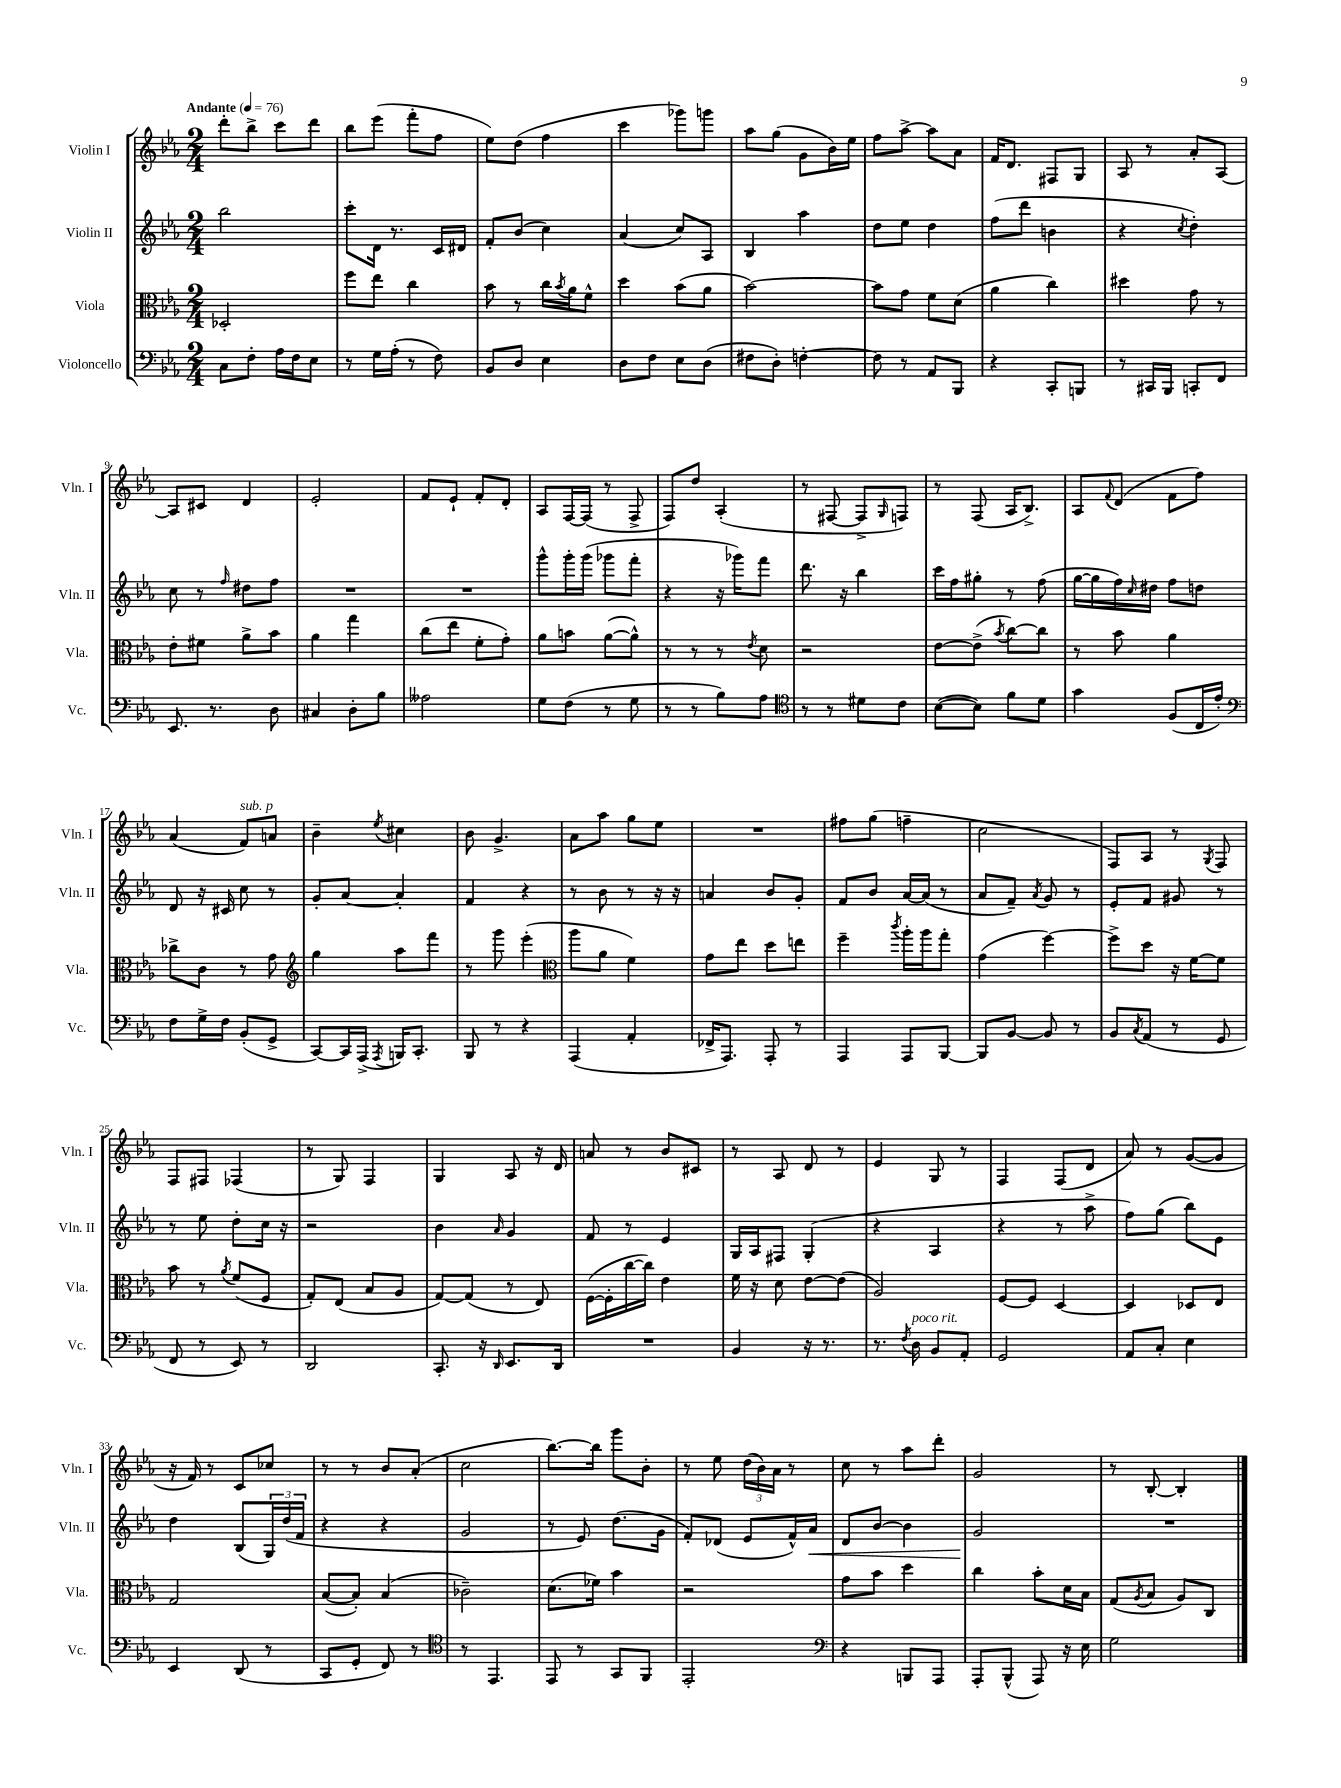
<<
\new StaffGroup <<
\new Staff = "s0" \with { instrumentName = "Violin I" shortInstrumentName = "Vln. I" } {
    \clef treble \key ees \major \numericTimeSignature \time 2/4 \tempo "Andante" 4 = 76
    d'''8-. bes''8-> c'''8 d'''8 |
    bes''8 ees'''8( f'''8-. f''8 |
    ees''8) d''8( f''4 |
    c'''4 ges'''8) g'''8 |
    aes''8 g''8( g'8 bes'16) ees''16 |
    f''8 aes''8~-> aes''8 aes'8 |
    f'16 d'8. fis8 g8 |
    aes8 r8 aes'8-. aes8~ |
    aes8 cis'8 d'4 |
    ees'2-. |
    f'8 ees'8-! f'8-. d'8-. |
    aes8 f16~ f16( r8 f8-> |
    f8) d''8 aes4-.( |
    r8 fis8~ fis8-> \grace { g16 } f8) |
    r8 f8( aes16 bes8.->) |
    aes8 \appoggiatura { f'8 } d'8( f'8 f''8) |
    aes'4( f'8^\markup { \italic "sub. p" }) a'8 |
    bes'4-- \acciaccatura { ees''8 } cis''4 |
    bes'8 g'4.-> |
    aes'8 aes''8 g''8 ees''8 |
    R2 |
    fis''8 g''8( f''4-- |
    c''2 |
    f8) aes8 r8 \acciaccatura { g8 } f8 |
    f8 fis8 fes4( |
    r8 g8) f4 |
    g4 aes8 r16 d'16 |
    a'8 r8 bes'8 cis'8 |
    r8 aes8 d'8 r8 |
    ees'4 g8 r8 |
    f4 f8( d'8 |
    aes'8) r8 g'8~( g'8 |
    r16 f'16) r8 c'8 ces''8 |
    r8 r8 bes'8 aes'8-.( |
    c''2 |
    bes''8.~) bes''16 g'''8 bes'8-. |
    r8 ees''8 \tuplet 3/2 { d''16( bes'16) aes'16 } r8 |
    c''8 r8 aes''8 d'''8-. |
    g'2 |
    r8 bes8~-. bes4-. \bar "|." |
}
\new Staff = "s1" \with { instrumentName = "Violin II" shortInstrumentName = "Vln. II" } {
    \clef treble \key ees \major \numericTimeSignature \time 2/4
    bes''2 |
    c'''8-. d'16 r8. c'16 dis'16 |
    f'8-. bes'8( c''4) |
    aes'4( c''8) aes8 |
    bes4 aes''4 |
    d''8 ees''8 d''4 |
    f''8( d'''8 b'4 |
    r4 \acciaccatura { c''8 } d''4-.) |
    c''8 r8 \grace { f''16 } dis''8 f''8 |
    R2 |
    R2 |
    g'''8-^ g'''16-. g'''16( ges'''8 f'''8-. |
    r4 r16 ges'''16) f'''8 |
    d'''8. r16 bes''4 |
    c'''16 f''16 gis''8-. r8 f''8( |
    g''16~ g''16 f''16) \grace { c''16 } dis''16 f''8 d''8 |
    d'8 r16 cis'16 c''8 r8 |
    g'8-. aes'8~ aes'4-. |
    f'4 r4 |
    r8 bes'8 r8 r16 r16 |
    a'4 bes'8 g'8-. |
    f'8 bes'8 aes'16~ aes'16( r8 |
    aes'8 f'8--) \acciaccatura { aes'8 } g'8 r8 |
    ees'8-. f'8 gis'8 r8 |
    r8 ees''8 d''8-. c''16 r16 |
    r2 |
    bes'4 \grace { aes'16 } g'4 |
    f'8 r8 ees'4 |
    g16 aes16 fis8 g4-.( |
    r4 aes4 |
    r4 r8 aes''8-> |
    f''8) g''8( bes''8) ees'8 |
    d''4 bes8( \tuplet 3/2 { g16) d''16( f'16 } |
    r4 r4 |
    g'2 |
    r8 ees'8) d''8.( g'16 |
    f'8-.) des'8( ees'8 f'16-^) aes'16\< |
    d'8 bes'8~ bes'4 |
    g'2\! |
    R2 \bar "|." |
}
\new Staff = "s2" \with { instrumentName = "Viola" shortInstrumentName = "Vla." } {
    \clef alto \key ees \major \numericTimeSignature \time 2/4
    des2-. |
    f''8 ees''8 c''4 |
    bes'8 r8 c''16 \acciaccatura { bes'8 } aes'16 f'8-^ |
    d''4 bes'8( aes'8 |
    bes'2~) |
    bes'8 g'8 f'8 d'8( |
    aes'4 c''4) |
    dis''4 g'8 r8 |
    ees'8-. fis'8 aes'8-> bes'8 |
    aes'4 g''4 |
    c''8( ees''8 f'8-. g'8-.) |
    aes'8 b'8 aes'8~( aes'8-^) |
    r8 r8 r8 \acciaccatura { ees'8 } d'8 |
    r2 |
    ees'8~ ees'8->( \acciaccatura { bes'8 } c''8~) c''8 |
    r8 bes'8 aes'4 |
    ces''8-> c'8 r8 g'8 |
    \clef treble g''4 aes''8 f'''8 |
    r8 g'''8 ees'''4-.( |
    \clef alto aes''8 aes'8 f'4) |
    g'8 ees''8 d''8 e''8 |
    f''4-- \acciaccatura { c'''8 } aes''16-. aes''16 g''8-. |
    g'4( f''4~) |
    f''8-> d''8 r16 f'16~ f'8 |
    bes'8 r8 \acciaccatura { aes'8 } f'8( f8 |
    g8-.) ees8( bes8 aes8 |
    g8~) g8( r8 ees8) |
    f16~( f16-. c''16~ c''16) ees'4 |
    f'16 r16 d'8 ees'8~ ees'8( |
    aes2) |
    f8~ f8 d4~ |
    d4 des8 ees8 |
    g2 |
    bes8~( bes8-.) bes4( |
    ces'2--) |
    d'8.( fes'16) bes'4 |
    r2 |
    g'8 bes'8 d''4 |
    c''4 bes'8-. d'16 bes16 |
    g8( \acciaccatura { aes8 } bes8 aes8) c8 \bar "|." |
}
\new Staff = "s3" \with { instrumentName = "Violoncello" shortInstrumentName = "Vc." } {
    \clef bass \key ees \major \numericTimeSignature \time 2/4
    c8 f8-. aes16 f16 ees8 |
    r8 g16 aes16-.( r8 f8) |
    bes,8 d8 ees4 |
    d8 f8 ees8 d8( |
    fis8 d8-.) f4~-. |
    f8 r8 aes,8 bes,,8 |
    r4 c,8-. b,,8 |
    r8 cis,16 bes,,16 c,8-. f,8 |
    ees,8. r8. d8 |
    cis4 d8-. bes8 |
    aeses2 |
    g8 f8( r8 g8 |
    r8 r8 bes8) aes8 |
    \clef tenor r8 r8 dis'8 c'8 |
    bes8~( bes8) f'8 d'8 |
    g'4 f8( c16 ees'16-.) |
    \clef bass f8 g16-> f16 bes,8-.( g,8-> |
    c,8~) c,16 aes,,16->( \acciaccatura { aes,,8 } b,,16) c,8.-. |
    bes,,8 r8 r4 |
    aes,,4( aes,4-. |
    fes,16-> aes,,8.) aes,,8-. r8 |
    aes,,4 aes,,8 bes,,8~ |
    bes,,8 bes,8~ bes,8 r8 |
    bes,8 \acciaccatura { c8 } aes,8( r8 g,8 |
    f,8 r8 ees,8) r8 |
    d,2 |
    c,8.-. r16 \grace { d,16 } ees,8. d,16 |
    R2 |
    bes,4 r16 r8. |
    r8. \acciaccatura { f8 } d16^\markup { \italic "poco rit." } bes,8 aes,8-. |
    g,2 |
    aes,8 c8-. ees4 |
    ees,4 d,8( r8 |
    c,8 g,8-. f,8) r8 |
    \clef tenor r8 ees,4. |
    ees,8 r8 g,8 f,8 |
    ees,2-. |
    \clef bass r4 b,,8 aes,,8 |
    aes,,8-. bes,,8-^( aes,,8) r16 ees16 |
    g2 \bar "|." |
}
>>
>>
